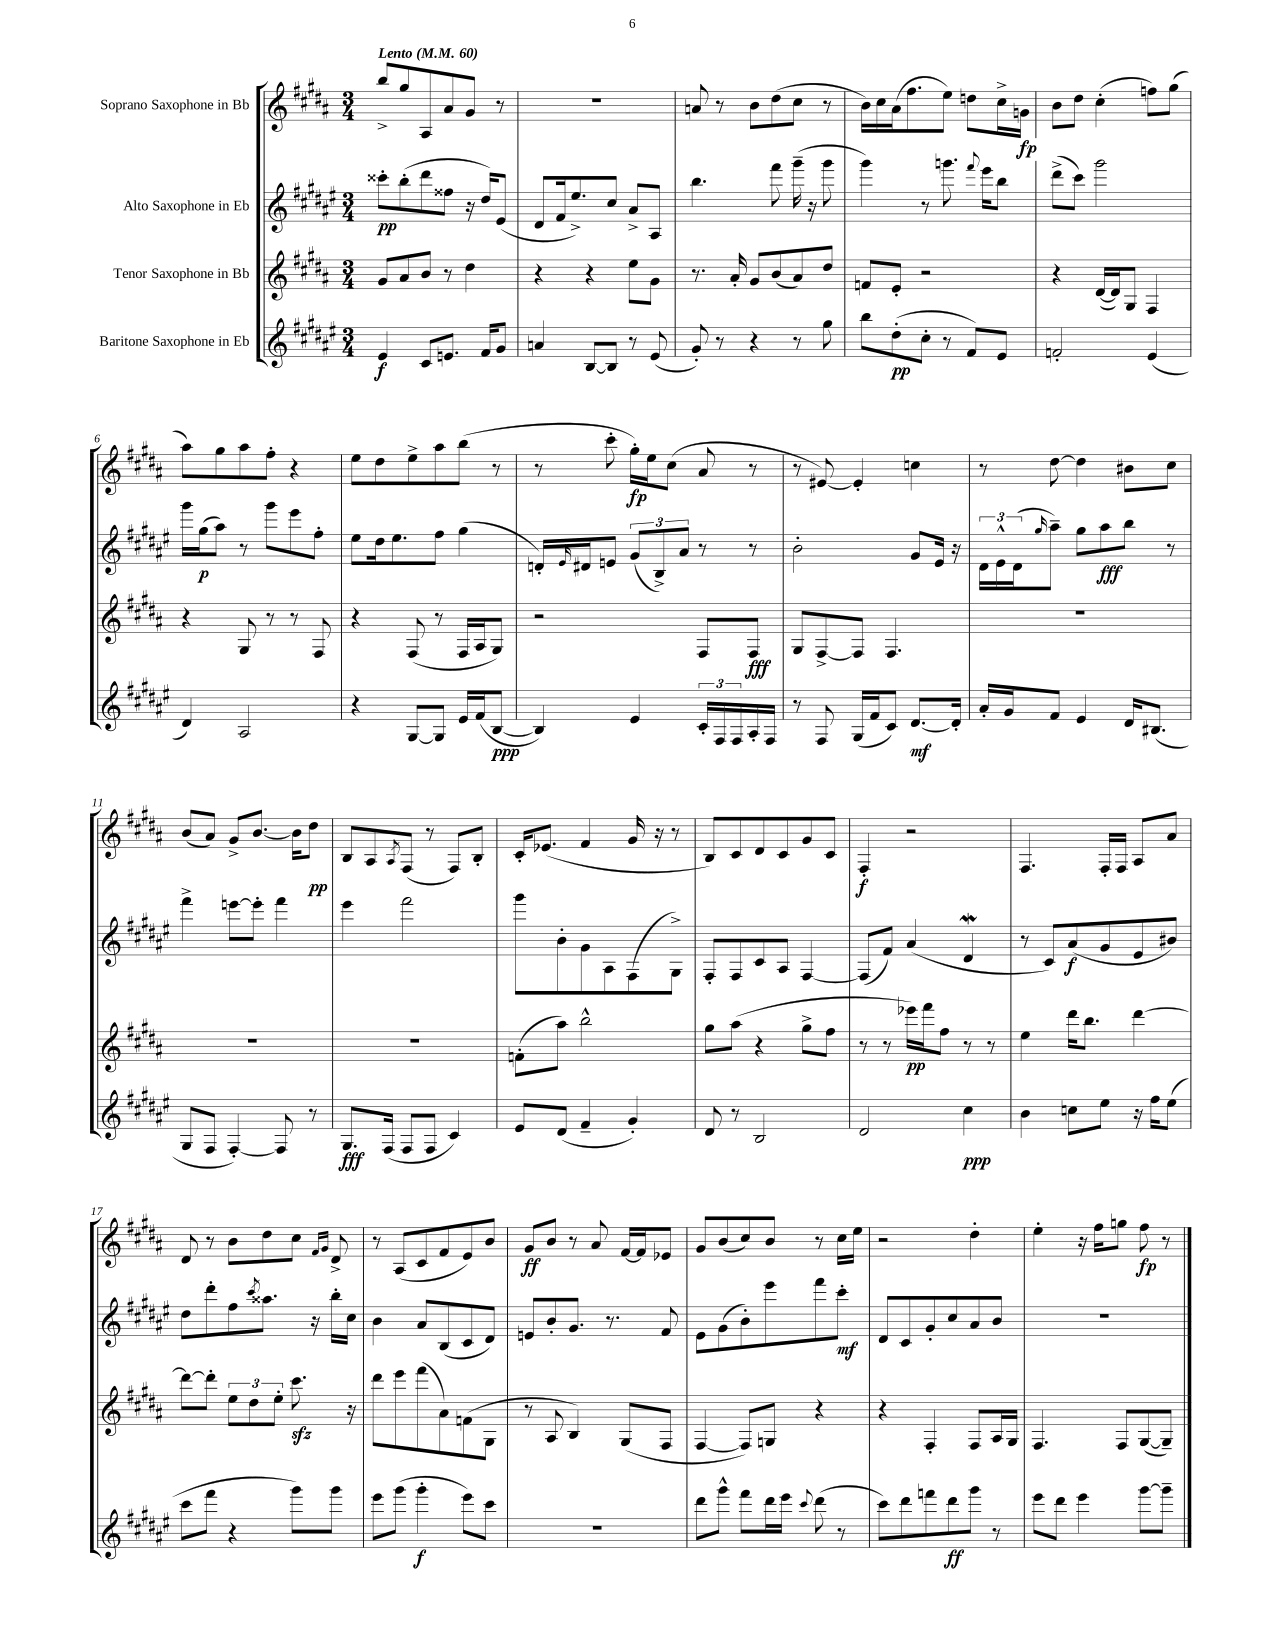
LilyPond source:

<<
\new StaffGroup <<
\new Staff = "s0" \with { instrumentName = "Soprano Saxophone in Bb" } {
    \clef treble \key b \major \numericTimeSignature \time 3/4 \tempo "Lento" 4 = 60
    b''8-> gis''8 ais8 ais'8 gis'8 r8 |
    R2. |
    a'8 r8 b'8 dis''8( cis''8 r8 |
    b'16) cis''16 ais'16( fis''8. e''8) d''8 cis''16-> g'16\fp |
    b'8 dis''8 cis''4-.( f''8) gis''8( |
    ais''8) gis''8 ais''8 fis''8-. r4 |
    e''8 dis''8 e''8-> ais''8 b''8( r8 |
    r8 cis'''8-. gis''16-.\fp) e''16 cis''8( ais'8 r8 |
    r8 eis'8~) eis'4-. c''4 |
    r8 dis''8~ dis''4 bis'8 cis''8 |
    b'8( ais'8) gis'8-> b'8.~ b'16 dis''8\pp |
    b8 ais8 \acciaccatura { ais8 } fis8( r8 fis8) b8-. |
    cis'16-. ees'8.( fis'4 gis'16 r16 r8 |
    b8) cis'8 dis'8 cis'8 gis'8 cis'8 |
    fis4-.\f r2 |
    fis4. fis16-. fis16 ais8 ais'8 |
    dis'8 r8 b'8 dis''8 cis''8 \grace { fis'16 gis'16 } dis'8-> |
    r8 ais8( cis'8 fis'8 e'8) b'8 |
    gis'8\ff b'8 r8 ais'8 fis'16~ fis'16 ees'8 |
    gis'8 b'8( cis''8) b'8 r8 cis''16 e''16 |
    r2 dis''4-. |
    e''4-. r16 fis''16 g''8 fis''8\fp r8 \bar "|." |
}
\new Staff = "s1" \with { instrumentName = "Alto Saxophone in Eb" } {
    \clef treble \key fis \major \numericTimeSignature \time 3/4
    cisis'''8-.\pp b''8-.( dis'''8 fisis''8 r16 dis''16) eis'8( |
    dis'8 fis'16 eis''8.->) cis''8 ais'8-> ais8 |
    b''4. fis'''8 gis'''16--( r16 gis'''8 |
    gis'''4) r8 g'''8. \appoggiatura { fis'''8 } eis'''16 b''8 |
    dis'''8->( cis'''8) gis'''2 |
    gis'''16 gis''16\p( ais''8) r8 gis'''8 eis'''8 fis''8-. |
    eis''8 dis''16 eis''8. fis''8 gis''4( |
    d'16-.) \grace { eis'16 } dis'16 e'8 \tuplet 3/2 { gis'8( b8->) ais'8 } r8 r8 |
    b'2-. gis'8 eis'16 r16 |
    \tuplet 3/2 { dis'16 eis'16-^ dis'16( } \grace { gis''16 } ais''8--) gis''8 ais''8\fff b''8 r8 |
    fis'''4-> e'''8~ e'''8-. fis'''4 |
    eis'''4 fis'''2 |
    gis'''8 b'8-. gis'8 ais8 fis8( gis8->) |
    fis8-. fis8 cis'8 ais8 fis4~ |
    fis8( fis'8) ais'4( dis'4\mordent |
    r8 cis'8) ais'8\f( gis'8 eis'8 bis'8) |
    dis''8 dis'''8-. fis''8 \acciaccatura { cis'''8 } aisis''8. r16 b''16-. cis''16 |
    b'4 ais'8 b8( cis'8 dis'8) |
    e'8 b'8-. gis'8. r8. fis'8 |
    eis'8 gis'8( b'8-.) eis'''8 fis'''8 cis'''8-.\mf |
    dis'8 cis'8 gis'8-. cis''8 ais'8 b'8 |
    R2. \bar "|." |
}
\new Staff = "s2" \with { instrumentName = "Tenor Saxophone in Bb" } {
    \clef treble \key b \major \numericTimeSignature \time 3/4
    gis'8 ais'8 b'8 r8 dis''4 |
    r4 r4 e''8 gis'8 |
    r8. ais'16-. gis'8 b'8( ais'8) dis''8 |
    f'8 e'8-. r2 |
    r4 dis'16~( dis'16) gis8 fis4 |
    r4 gis8 r8 r8 fis8 |
    r4 fis8( r8 fis16 ais16 gis8) |
    r2 fis8 fis8\fff |
    gis8 fis8~-> fis8 fis4. |
    R2. |
    R2. |
    R2. |
    f'8-.( ais''8) b''2-^ |
    gis''8 ais''8( r4 gis''8-> fis''8 |
    r8 r8 ees'''16\pp) fis'''16 fis''8 r8 r8 |
    e''4 dis'''16 b''8. dis'''4~ |
    dis'''8~ dis'''8-. \tuplet 3/2 { e''8 dis''8 e''8-. } cis'''8.\sfz r16 |
    dis'''8 e'''8 fis'''8( ais'8) f'8( gis8 |
    r8 ais8 b4) gis8( fis8 |
    fis4~ fis8) g8 r4 |
    r4 fis4-. fis8 ais16 gis16 |
    fis4. fis8 gis8~( gis8--) \bar "|." |
}
\new Staff = "s3" \with { instrumentName = "Baritone Saxophone in Eb" } {
    \clef treble \key fis \major \numericTimeSignature \time 3/4
    eis'4\f cis'8 e'8. fis'16 gis'8 |
    a'4 b8~ b8 r8 eis'8( |
    gis'8-.) r8 r4 r8 gis''8 |
    b''8 dis''8-.\pp( cis''8-. r8 fis'8) eis'8 |
    f'2-. eis'4( |
    dis'4) ais2 |
    r4 gis8~ gis8 eis'16 fis'16( b8~\ppp |
    b4) eis'4 \tuplet 3/2 { cis'16-. fis16 fis16 } ais16-. fis16 |
    r8 fis8 gis16( fis'16 cis'8) dis'8.~\mf dis'16-. |
    ais'16-. gis'16 fis'8 eis'4 dis'16 bis8.( |
    gis8 fis8 fis4~-.) fis8 r8 |
    gis8.\fff fis16( fis8 fis8 cis'4) |
    eis'8 dis'8( fis'4-- gis'4-.) |
    dis'8 r8 b2 |
    dis'2 cis''4\ppp |
    b'4 c''8 eis''8 r16 fis''16 eis''8( |
    cis'''8 fis'''8 r4 gis'''8) gis'''8 |
    eis'''8 gis'''8( gis'''4-.\f eis'''8) cis'''8 |
    R2. |
    dis'''8 gis'''8-^ fis'''8 dis'''16 eis'''16 \appoggiatura { cis'''8 } dis'''8( r8 |
    cis'''8) dis'''8 f'''8 dis'''8\ff gis'''8 r8 |
    eis'''8 dis'''8 eis'''4 gis'''8~ gis'''8-- \bar "|." |
}
>>
>>
